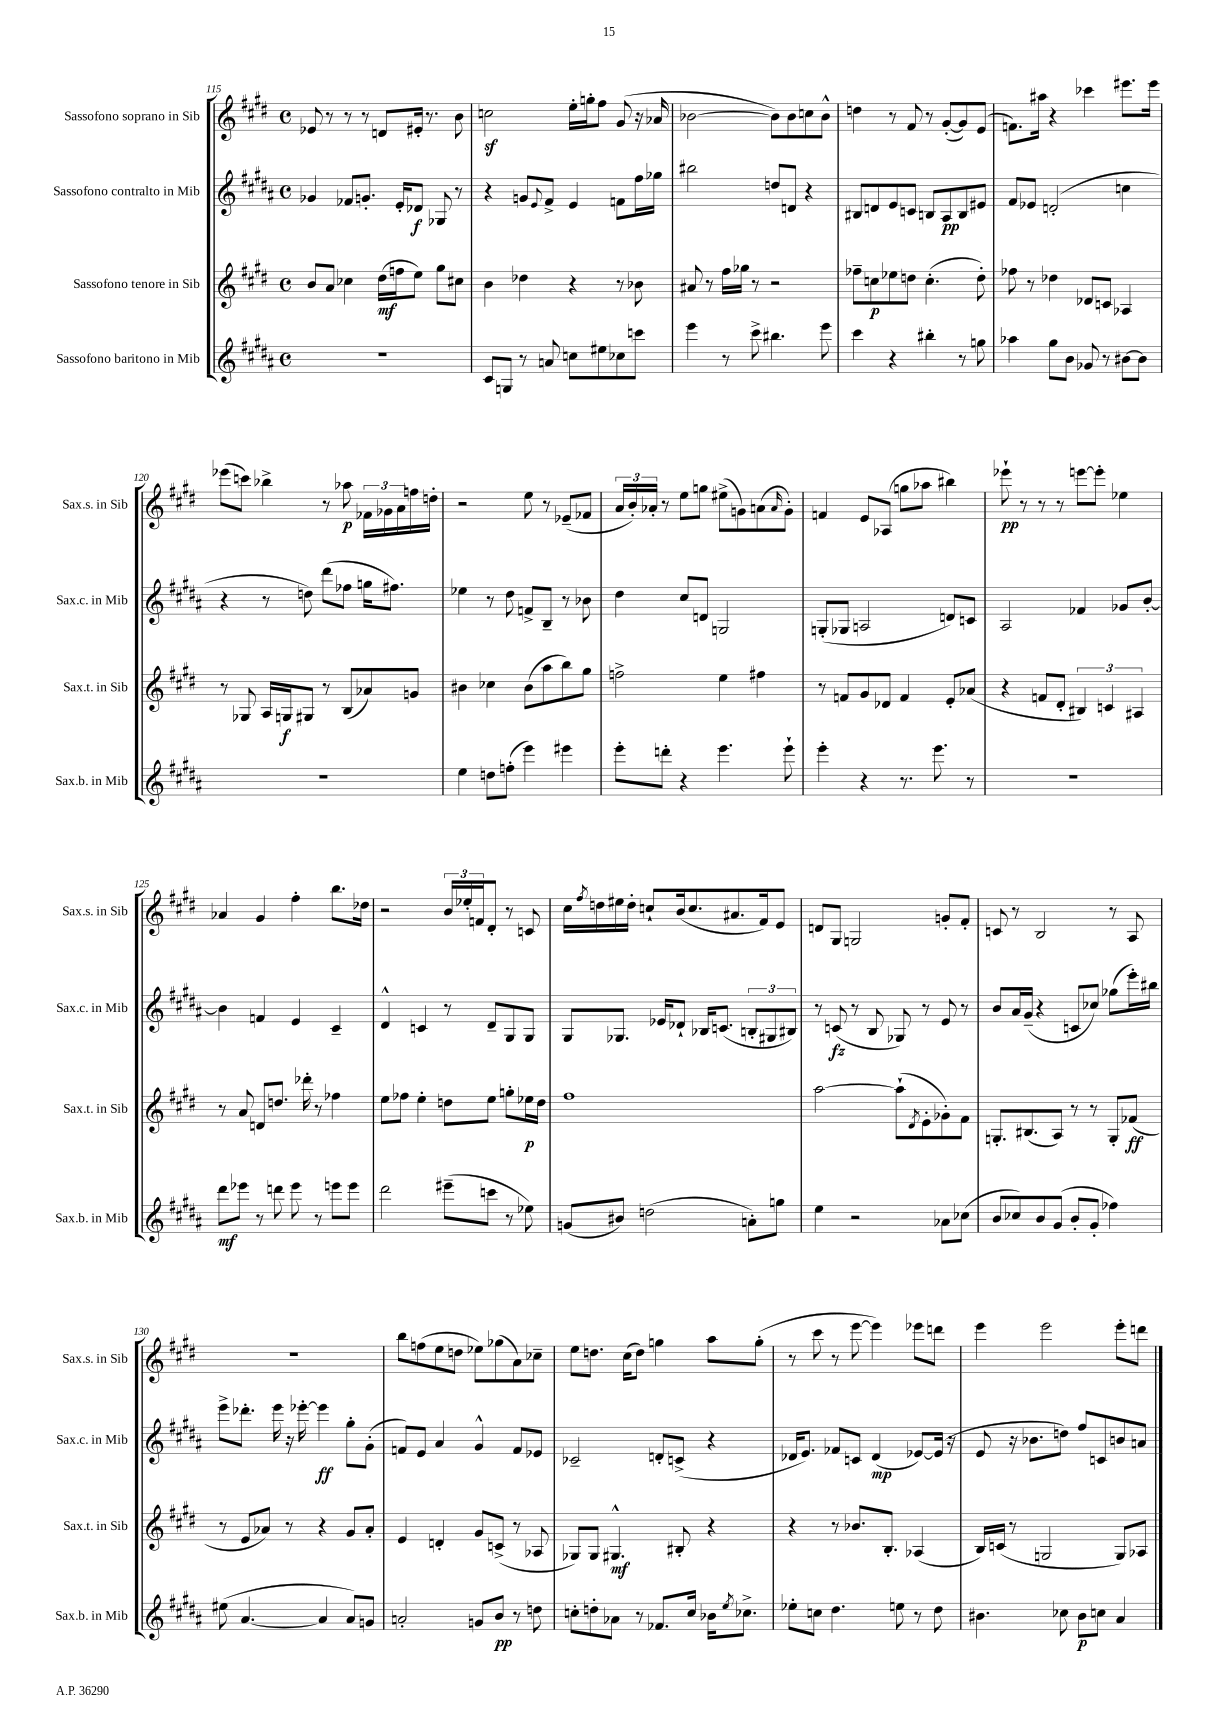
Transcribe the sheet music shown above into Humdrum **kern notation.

**kern	**kern	**kern	**kern
*staff4	*staff3	*staff2	*staff1
*clefG2	*clefG2	*clefG2	*clefG2
*k[f#c#g#d#a#]	*k[f#c#g#d#]	*k[f#c#g#d#a#]	*k[f#c#g#d#]
*M4/4	*M4/4	*M4/4	*M4/4
*met(c)	*met(c)	*met(c)	*met(c)
1r	8b	4g-	8e-
.	8a	.	8r
.	4cc-	8f-	8r
.	.	8.g'	8r
.	(16dd#	.	8d
.	16ff	16e'	.
.	8ee)	8d-	16e#'
.	.	.	8.r
.	8gg#	8G-	.
.	8cc#	8r	8b
=	=	=	=
8c#	4b	4r	2cc
8G	.	.	.
8r	4dd-	8g	.
.	.	8qqe	.
8a	.	8f#^	.
8cc	4r	4e	16ee'
.	.	.	16gg'
8ee#	.	.	8ff#
8cc-	8r	8f	(8g#
8ccc	8b-	16ff#	16r
.	.	16gg-	16a-
=	=	=	=
4eee	8a#	2bb#	[2b-
.	8r	.	.
8r	16ff#	.	.
.	16gg-	.	.
8ccc#^	8r	.	.
4.bb#	2r	8dd	8b-])
.	.	8d	8b-
.	.	4r	8cc
8eee	.	.	8b-^^
=	=	=	=
4ccc#	8ff-~	8B#	4dd
.	8cc	8d	.
4r	8ee-	8e	8r
.	8dd	8c	8f#
4bb#'	(4.cc'	8B	8r
.	.	8A#	([8g#'
8r	.	8B	8g#])
8gg	8dd')	8e#	(8e
=	=	=	=
4aa-	8ff-	8f#	8.f)
.	8r	8e-	.
.	.	.	16aa#
8gg#	4dd-	(2d'	4r
8b	.	.	.
8g-	8d-	.	4ccc-
8r	8c	.	.
[8b#	4A-	4cc	8.eee#
8b#]	.	.	.
.	.	.	16eee#
=	=	=	=
1r	8r	4r	(8eee-
.	8G-	.	8ccc)
.	16A	8r	4bb-^
.	16G	.	.
.	8G#	8dd)	.
.	8r	(8ddd#	8r
.	(8B	8ff-	8aa-
.	8a-)	16gg	24f-
.	.	.	24g-
.	.	8.ff#)	.
.	.	.	24a
.	8g	.	16ff
.	.	.	16dd'
=	=	=	=
4ee	4b#	4ee-	2r
8dd	4cc-	8r	.
(8ff'	.	8dd#	.
4eee)	(8b#	8f^	8ee
.	8aa	8B~	8r
4eee#	8bb)	8r	(8e-~
.	8gg#	8b-	8f-
=	=	=	=
8eee'	2ff^	4dd#	24a
.	.	.	24b')
.	.	.	24a-'
8ddd'	.	.	8r
4r	.	8cc#	8ee
.	.	8d	8gg
4.eee	4ee	2G	(8ee#^
.	.	.	8g)
.	4ff#	.	(8a
.	.	.	16qqa
8eee`	.	.	8g')
=	=	=	=
4eee'	8r	(8G'	4f
.	8f	8G-	.
4r	8g#	2A	8e
.	8d-	.	(8A-
8.r	4f	.	8gg
.	.	.	8aa-
8.eee	.	.	.
.	8e'	8d)	4bb#)
8r	(8a-	8c	.
=	=	=	=
1r	4r	2A#	8eee-`
.	.	.	8r
.	8f	.	8r
.	8d#'	.	8r
.	6B#)	4f-	[8eee
.	.	.	8eee']
.	6c	.	.
.	.	8g-	4ee-
.	6A#	.	.
.	.	[8b'	.
=	=	=	=
8ddd#	8r	4b]	4a-
8eee-	8a	.	.
8r	8d	4f	4g#
8ddd	8.dd	.	.
8eee-	.	4e	4ff#'
.	16ddd-'	.	.
8r	8r	.	.
8eee	4ff-	4c#~	8.bb
8eee	.	.	.
.	.	.	16dd-
=	=	=	=
2ddd#	8ee	4d#^^	2r
.	8ff-	.	.
.	4ee'	4c	.
(8eee#~	8dd	8r	24b
.	.	.	24ee-'
.	.	.	24f
8ccc	8ee	8d#~	8d#'
8r	8gg'	8G#	8r
8ee-)	16ee-	8G#	8c
.	16dd	.	.
=	=	=	=
(8g	1ff#	8G#	16cc#
.	.	.	8qff#
.	.	.	16dd
8b#)	.	8.G-	16ee#
.	.	.	16dd'
(2dd	.	.	8cc`
.	.	16e-	.
.	.	8d-`	(16b
.	.	.	8.cc
.	.	16B-	.
.	.	(8.c	.
.	.	.	8.a#
8a')	.	12B'	.
.	.	.	16f#)
.	.	12G#	.
8gg	.	.	8e
.	.	12B#)	.
=	=	=	=
4ee	[2aa	8r	8d
.	.	(8c	8G#
2r	.	8r	2G
.	.	8B	.
.	(8aa`]	8G-)	.
.	8qd#	.	.
.	8e'	8r	.
8a-	8g-')	8e	8g'
(8cc-	8f#	8r	8f#'
=	=	=	=
8b	8.G'	8b	8c
8cc-)	.	16a#	8r
.	(8.B#	(16g#~	.
8b	.	4r	2B
(8g#	8A)	.	.
8b'	8r	8c	.
8g#'	8r	8cc-)	.
4ff-)	8G'	(8gg-	8r
.	(8f-	16eee')	8A
.	.	16bb#	.
=	=	=	=
(8ee#	8r	8eee^	1r
[4.a#	8e	8.ddd-'	.
.	8a-)	.	.
.	.	16eee	.
.	8r	16r	.
.	.	[16eee-'	.
4a#]	4r	4eee-]	.
8a#)	8g#	8gg#'	.
8g	8a-'	(8g#'	.
=	=	=	=
2a'	4e	8f)	8bb
.	.	8e	(8ff
.	4d'	4a#	8ee
.	.	.	8dd
8g	8g#	4g#^^	8ee-)
8b	(8c^	.	(8gg-
8r	8r	8f	8a)
8dd	8A-	8e-	8cc-~
=	=	=	=
8cc'	8G-)	2c-~	8ee
8dd'	8G-	.	8.dd
8a-	4.G#^^	.	.
.	.	.	(16cc#
8r	.	.	8dd)
8.f-	.	8d'	4gg
.	8B#'	(8c^	.
16cc	.	.	.
16b-	4r	4r	8aa
8qee	.	.	.
8.cc-^	.	.	.
.	.	.	(8gg'
=	=	=	=
8ee-'	4r	16d-	8r
.	.	8.e)	.
8cc	.	.	8ccc#
4.dd#	8r	8f-	8r
.	8.b-	8c	[8eee
.	.	(4d-	4eee])
.	8.B'	.	.
8ee	.	.	.
8r	(4A-	[8e-)	8eee-
8dd#	.	(16e-]	8ddd
.	.	16r	.
=	=	=	=
4.b#	16B)	8e	4eee
.	(16c	.	.
.	8r	16r	.
.	.	8.b-	.
.	2G	.	2eee
8cc-	.	8dd)	.
8b#	.	8ff#	.
8cc	.	8c	.
4a#	8G)	8b	8eee'
.	8A-	8a	8ddd
==	==	==	==
*-	*-	*-	*-
